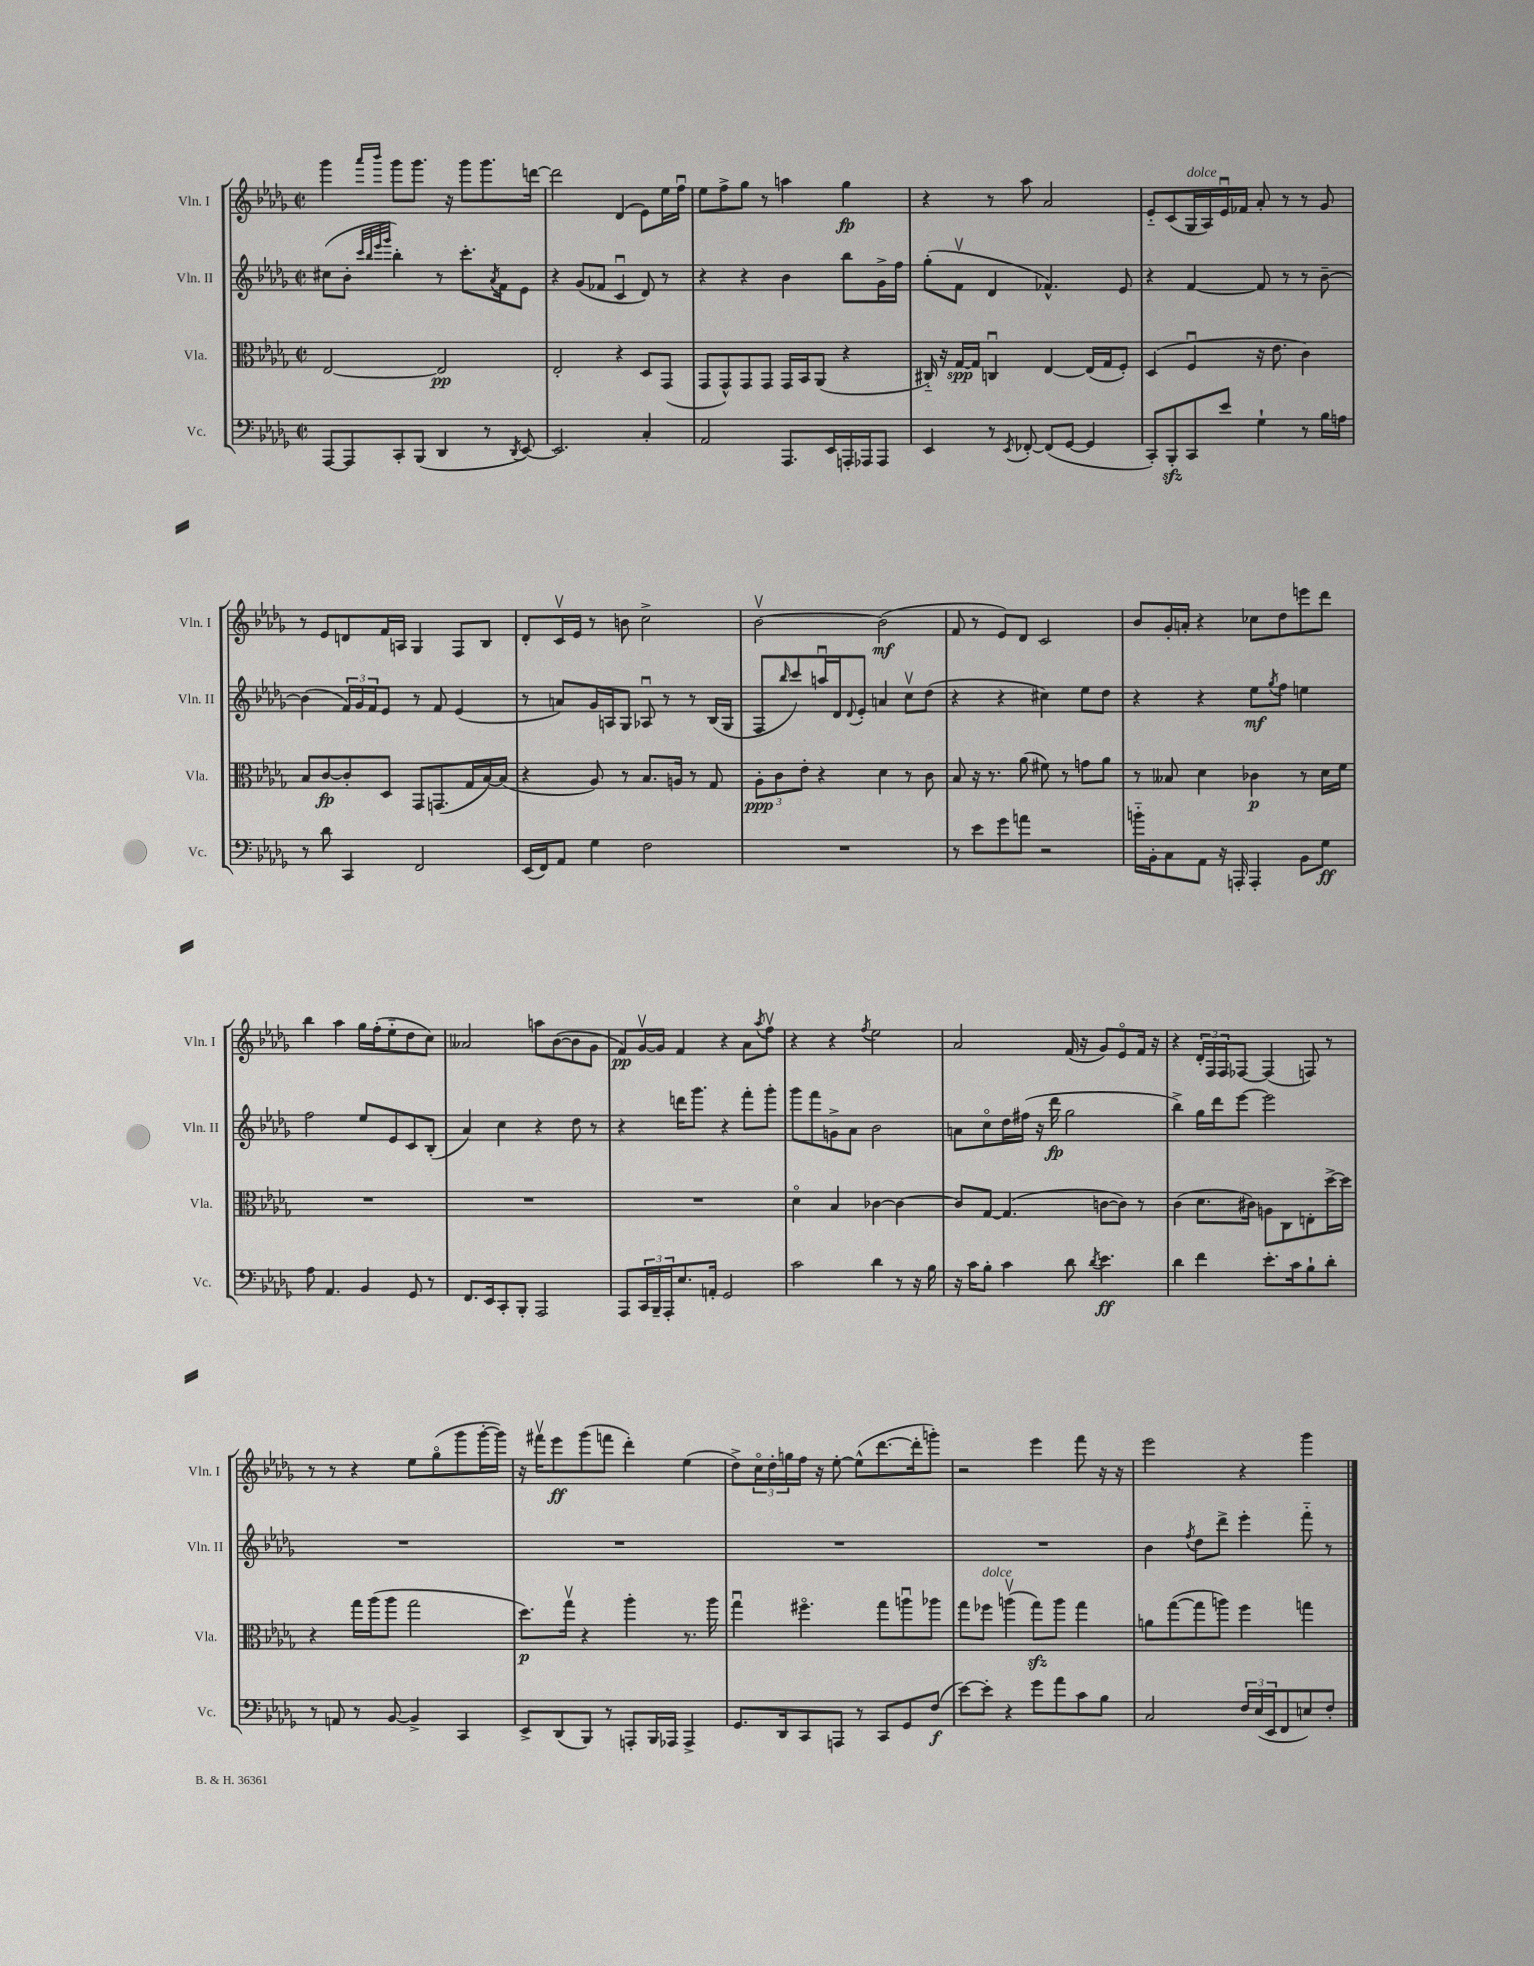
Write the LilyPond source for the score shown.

<<
\new StaffGroup <<
\new Staff = "s0" \with { instrumentName = "Vln. I" shortInstrumentName = "Vln. I" } {
    \clef treble \key des \major \defaultTimeSignature \time 2/2
    ges'''4 \grace { aes'''16 bes'''16 } ges'''8 ges'''8. r16 ges'''8 ges'''8. d'''16~ |
    d'''2 des'4( ees'8) ees''16 f''16\downbow |
    ees''8 f''8-> ges''8 r8 a''4 ges''4\fp |
    r4 r8 aes''8 aes'2 |
    ees'8-_ c'8( ges16^\markup { \italic "dolce" } aes16) ees'16\downbow fes'16 aes'8-. r8 r8 ges'8 |
    r8 ees'8 d'8 f'16 a16 ges4 f8 bes8 |
    des'8-. c'16\upbow ees'16 r8 b'8 c''2-> |
    bes'2~\upbow bes'2\mf( |
    f'8 r8 ees'8) des'8 c'2 |
    bes'8 ges'16-. a'16-. r4 ces''8 des''8 e'''8 des'''8 |
    bes''4 aes''4 ges''16 f''16-.( ees''8-_ des''8 c''8) |
    aeses'2 a''8 bes'8~( bes'8 ges'8 |
    f'8\pp) ges'16~\upbow ges'16 f'4 r4 aes'8 \acciaccatura { aes''8 } f''8\upbow |
    r4 r4 \acciaccatura { f''8 } ees''2 |
    aes'2 f'16( r16 ges'8) ees'8\flageolet f'16 r16 |
    r4 \tuplet 3/2 { des'16-. f16 f16 } fes8~ fes4( f8) r8 |
    r8 r8 r4 ees''8 ges''8\flageolet( ges'''8 ges'''16~-. ges'''16) |
    r16 fis'''16\upbow ees'''8\ff ges'''8( f'''8 des'''4-.) ees''4( |
    des''8->) \tuplet 3/2 { c''16\flageolet des''16-. g''16 } f''16 r16 ees''8~-. ees''8-^( des'''8.~ des'''16-. g'''8-.) |
    r2 ees'''4 f'''8 r16 r16 |
    ees'''2 r4 ges'''4 \bar "|." |
}
\new Staff = "s1" \with { instrumentName = "Vln. II" shortInstrumentName = "Vln. II" } {
    \clef treble \key des \major \defaultTimeSignature \time 2/2
    cis''8( bes'8-. \grace { c'''32 bes''32 ees'''32 ges'''32 } bes''4-.) r8 c'''8.-. \acciaccatura { aes'8 } f'16 ees'8 |
    r4 ges'8( fes'8 c'4\downbow des'8) r8 |
    r4 r4 bes'4 bes''8 ges'16-> f''16 |
    ges''8-.( f'8\upbow des'4 fes'4.-^) ees'8 |
    r4 f'4~ f'8 r8 r8 bes'8~-- |
    bes'4( \tuplet 3/2 { f'16) ges'16 f'16 } ees'8 r8 f'8 ees'4( |
    r8 a'8) ges'16 a16 ges8 aes8\downbow r8 r8 bes16( ges16 |
    f8 \grace { bes''16 } c'''8) a''16\downbow des'16 \appoggiatura { des'8 } ees'8-. a'4 c''8\upbow des''8( |
    r4 r4 cis''4) ees''8 des''8 |
    r4 r4 ees''8\mf \acciaccatura { ges''8 } f''8 e''4 |
    f''2 ees''8 ees'8 c'8 bes8-.( |
    aes'4) c''4 r4 des''8 r8 |
    r4 d'''16 ges'''8. r4 f'''8-. ges'''8-. |
    ges'''8 f'''8 g'8-> aes'8 bes'2 |
    a'8 c''8\flageolet des''16 fis''16( r16 des'''16\fp ges''2 |
    bes''4->) ges''16 des'''16 ees'''8~ ees'''2 |
    R1 |
    R1 |
    R1 |
    R1 |
    bes'4 \acciaccatura { f''8 } des''8 des'''8-> ees'''4-. f'''8-_ r8 \bar "|." |
}
\new Staff = "s2" \with { instrumentName = "Vla." shortInstrumentName = "Vla." } {
    \clef alto \key des \major \defaultTimeSignature \time 2/2
    ees2~ ees2\pp |
    ees2-. r4 des8 ges,8( |
    ges,8 ges,8-^) ges,8 ges,8 ges,16 bes,16 aes,8( r4 |
    cis16-_) r16 ges16~\spp ges16 c4\downbow ees4~ ees16( ges16 f8-.) |
    des4( f4\downbow r16 ees'8. c'4) |
    bes8 c'8~\fp c'8-. des8 ges,8 g,8.( ges16 bes16~) bes16( |
    r4 aes8) r8 bes8. a16 r8 ges8 |
    \tuplet 3/2 { aes8-.\ppp c'8 ees'8-. } r4 des'4 r8 c'8 |
    bes8 r16 r8. aes'8( fis'8) r8 g'8 aes'8 |
    r8 beses8 des'4 ces'4\p r8 des'16 f'16 |
    R1 |
    R1 |
    R1 |
    des'4\flageolet bes4 ces'4~ ces'4~ |
    ces'8 ges8~ ges4.( c'8~ c'8) r8 |
    c'4( des'8. cis'16) a8 c8 e8-. des''16~-> des''16 |
    r4 ges''16 aes''16( aes''8 ges''2 |
    des''8.\p) ges''16\upbow r4 aes''4-. r8. aes''16 |
    ges''4\downbow fis''4.\flageolet ges''8 a''8\downbow aes''8 |
    ges''8 fes''8^\markup { \italic "dolce" } a''4\upbow( ges''8\sfz) a''8 ges''4 |
    a'8 ges''8~( ges''8 a''8) f''4 g''4 \bar "|." |
}
\new Staff = "s3" \with { instrumentName = "Vc." shortInstrumentName = "Vc." } {
    \clef bass \key des \major \defaultTimeSignature \time 2/2
    aes,,8~ aes,,8 c,8-. bes,,8( des,4 r8 \acciaccatura { des,8 } ees,8~) |
    ees,2. c4-. |
    aes,2 aes,,8. ees,16 a,,16-. aes,,16 aes,,8 |
    ees,4 r8 \acciaccatura { ees,8 } fes,8~-. fes,8( ges,8~ ges,4 |
    c,8-.) bes,,8-.\sfz c,8 ees'8 ges4-! r8 bes16 a16 |
    r8 des'8 c,4 f,2 |
    ees,16( f,16) aes,8 ges4 f2 |
    R1 |
    r8 ees'8 ges'8 a'8 r2 |
    b'16-_ bes,16-. c8 aes,8 r16 a,,16-. a,,4-. bes,8 ges8\ff |
    aes8 aes,4. bes,4 ges,8 r8 |
    f,8. ees,16 c,8-. bes,,8-. aes,,2 |
    aes,,8 \tuplet 3/2 { c,16 bes,,16-- aes,,16-. } ees8. a,16-. ges,2 |
    c'2 des'4 r8 r16 bes16 |
    r16 c'16 bes8-. c'4 des'8 \acciaccatura { des'8 } ees'4.\ff |
    des'4 f'4 ees'8.-. c'16 bes8-! des'8-. |
    r8 a,8 r8 bes,8~ bes,4-> c,4 |
    ees,8-> des,8( bes,,8) r8 a,,8-. bes,,16 aes,,16 aes,,4-> |
    ges,8. des,16 c,8 a,,8 r8 c,8 ges,8 f8\f( |
    ees'8~) ees'8-. r4 ges'8 aes'8 c'8 bes8 |
    c2 \tuplet 3/2 { f16 ees16( ees,16 } f,8 e8) f8-. \bar "|." |
}
>>
>>
\layout { \context { \Score \remove "Bar_number_engraver" } }
